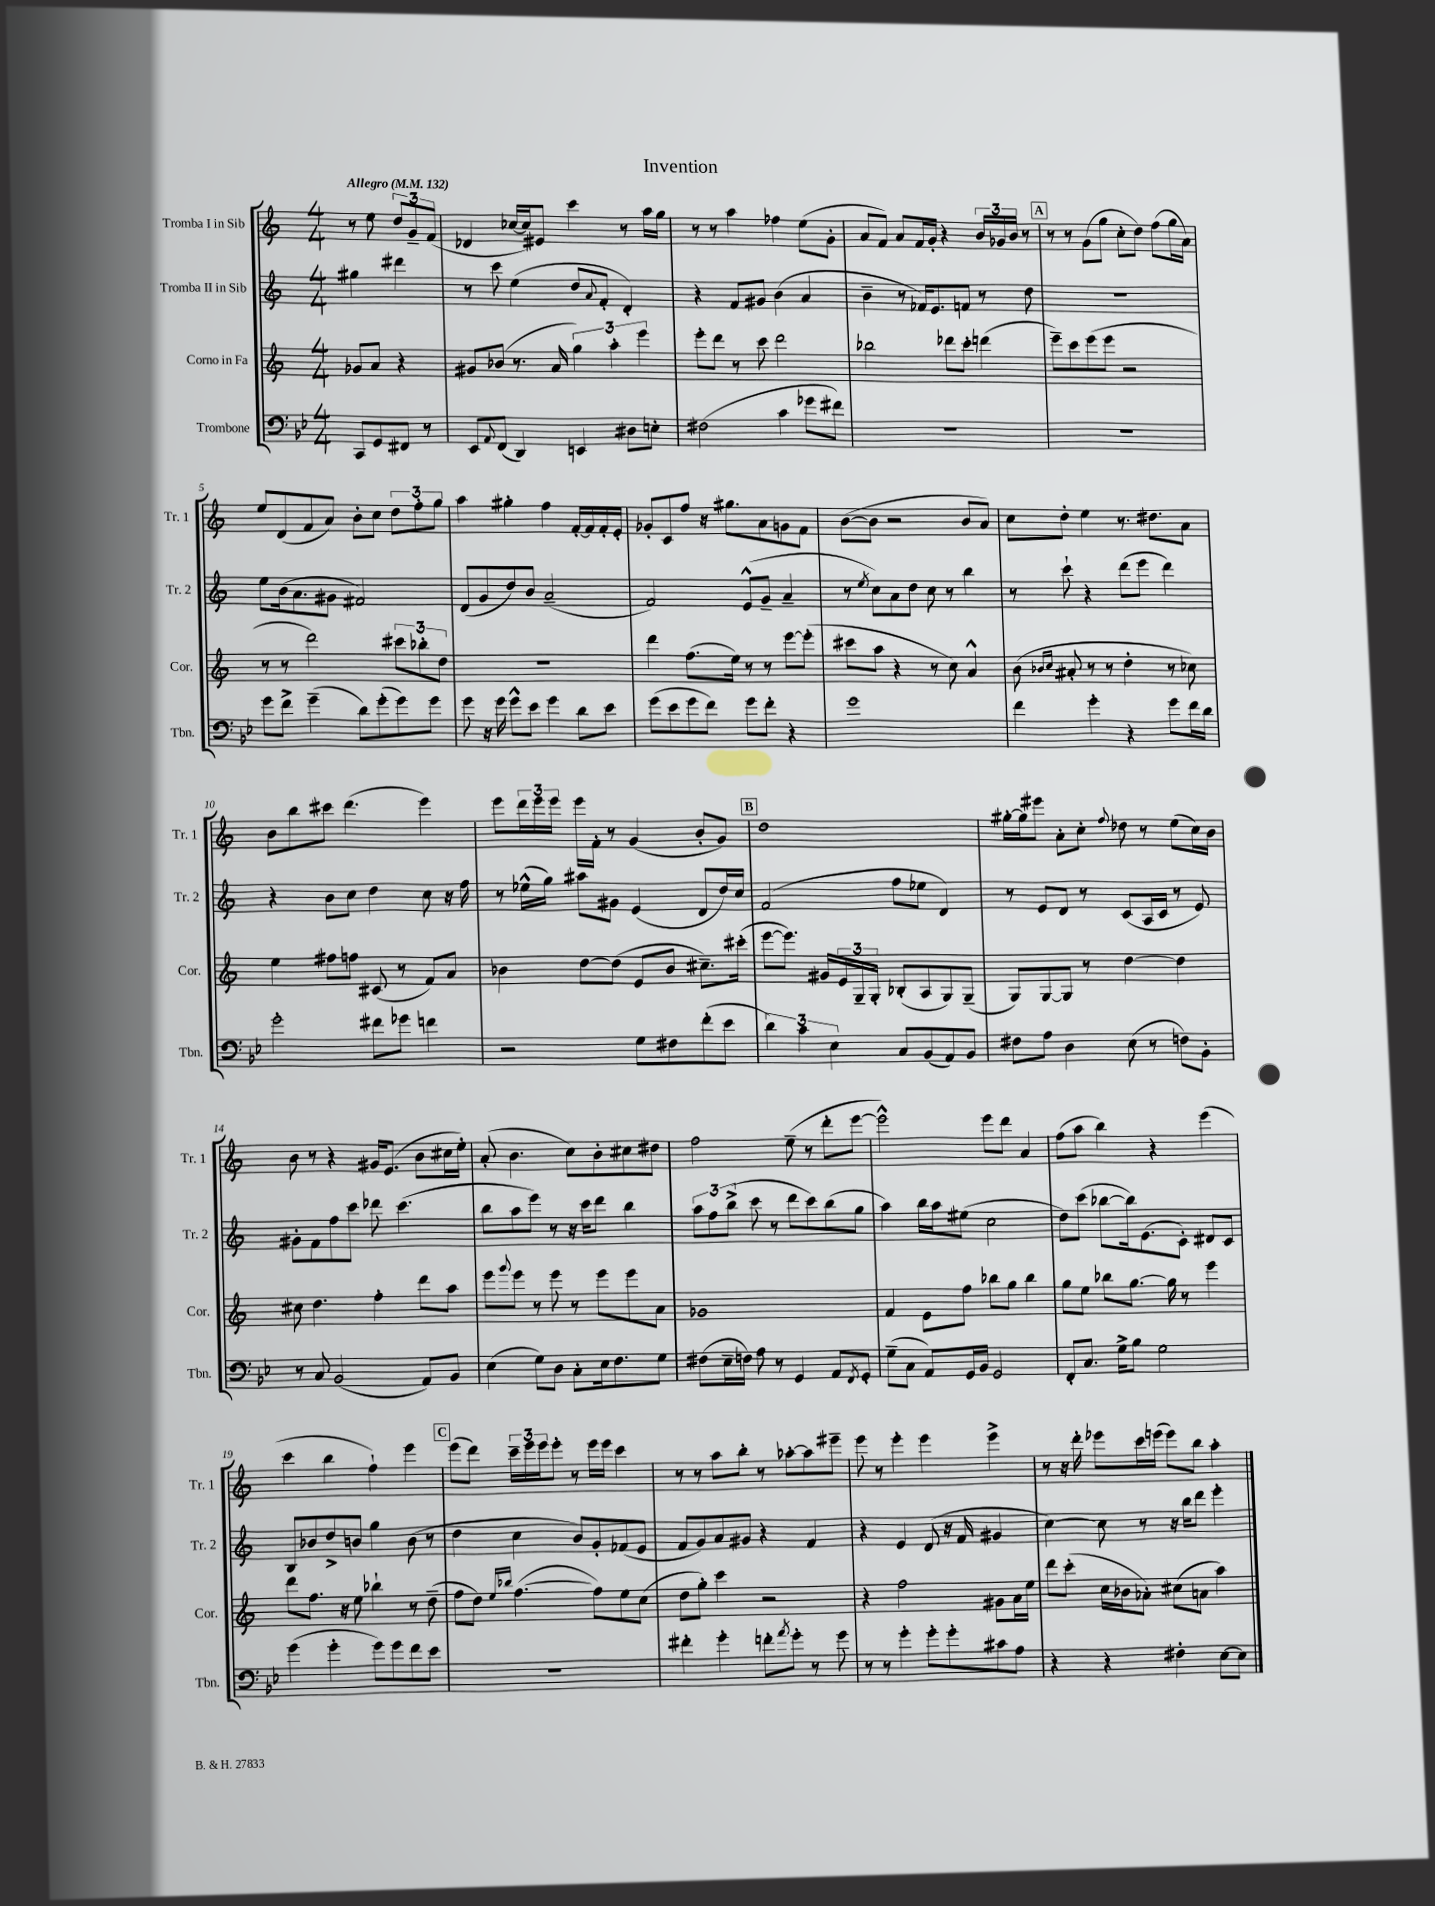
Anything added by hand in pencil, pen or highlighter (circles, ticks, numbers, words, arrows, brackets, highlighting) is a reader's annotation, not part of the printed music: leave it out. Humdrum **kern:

**kern	**kern	**kern	**kern
*staff4	*staff3	*staff2	*staff1
*clefF4	*clefG2	*clefG2	*clefG2
*k[b-e-]	*k[]	*k[]	*k[]
*M4/4	*M4/4	*M4/4	*M4/4
*MM132	*MM132	*MM132	*MM132
8CC/L	8g-/L	4gg#\	8r
8GG/	8a/J	.	8ee\
8FF#/J	4r	4ddd#\	12dd/L
.	.	.	12g~/
8r	.	.	.
.	.	.	(12f/J
=	=	=	=
8EE-/L	8g#/L	8r	4d-/
8qqAA/	.	.	.
(8FF/J	(8b-/J	8ccc\	.
4DD/)	8.r	(4ee\	[16cc-/LL
.	.	.	16cc-/]J)
.	.	.	8e#/J
.	16a/	.	.
4EE/	6gg\)	8dd/L	4ccc\
.	.	8qqa/	.
.	.	8f'/J	.
.	6aa'\	.	.
8D#\L	.	4d'/)	8r
.	6eee\	.	.
8E'\J	.	.	16aa\LL
.	.	.	16gg\JJ
=	=	=	=
(2F#\	8eee'\L	4r	8r
.	8ddd\J	.	8r
.	8r	8f/L	4aa\
.	8ccc\	8g#/J	.
4c\	2ddd\	(4b\	4ff-\
8g-\L	.	4a/	(8ee\L
8f#\J)	.	.	8g'\J
=	=	=	=
1r	2bb-\	4b~\	8a/L
.	.	.	8f/J)
.	.	8r	8a/L
.	.	16f-/LK)	16f/L
.	.	8.e/	16g'/JJ
.	8ddd-\L	.	4r
.	8ccc'\J	8f/J	.
.	(4ddd\	8r	24b/LL
.	.	.	24g-/
.	.	.	24b/JJ
.	.	8dd\	8r
=	=	=	=
1r	8eee~\L)	1r	8r
.	8ccc\	.	8r
.	(8eee\	.	(8g\L
.	8eee\J	.	8gg\J
.	2r	.	8cc'\L
.	.	.	8dd\J)
.	.	.	(8ff\L
.	.	.	16gg\L
.	.	.	16a\JJ)
=	=	=	=
8g\L	8r	8ee\L	8ee/L
8f^\J	8r	(16b\k	(8d/
.	.	8.a\	.
(4g~\	2ddd\)	.	8f/
.	.	8g#\J	8a/J)
8d\L)	.	2f#/)	8b'\L
(8g'\	.	.	8cc\J
8g\)	12ccc#\L	.	12dd\L
.	12bb-'\	.	12ff'\
8g\J	.	.	.
.	12dd\J	.	12gg\J
=	=	=	=
8g\	1r	(8d/L	4aa\
16r	.	8g/	.
16g\	.	.	.
8g^^\L	.	8dd/)	4gg#'\
8e-\J	.	8b/J	.
4g\	.	(2a~/	4ff\
8d\L	.	.	[16f'/LL
.	.	.	16f/]
8e-\J	.	.	16f'/
.	.	.	16e'/JJ
=	=	=	=
(8g\L	4ddd\	2f/)	8g-'/L
8e-\	.	.	8c/
8g\	(8.ff\L	.	8ff/J
8f\J)	.	.	16r
.	16ee\Jk)	.	8.gg#\L
8g\L	8r	(8e^^/L	.
8f'\J	8r	8g~/J	8a\
4r	[8eee\L	4a~/	8g\
.	(8eee'\]J	.	8f\J
=	=	=	=
1g	8ccc#\L	8r	([8b\L
.	.	8qee/	.
.	8aa\J	8cc\L)	8b\]J
.	4r	8a\	2r
.	.	8dd\J	.
.	8r	8cc\	.
.	8cc\)	8r	.
.	4a^^/	4bb\	8b/L
.	.	.	8a/J)
=	=	=	=
4f\	(8b\	8r	8cc\L
.	16qqb-/LL	.	.
.	16qqcc/JJ	.	.
.	8a#'/	8ccc`\	8dd'\J
4g'\	8r	4r	4ee\
.	8r	.	.
4r	4dd'\	(8ddd\L	8.r
.	.	8eee\J	.
.	.	.	8.dd#\L
8g\L	8r	4ddd\)	.
16f\L	8cc-\)	.	8a\J
16d\JJ	.	.	.
=	=	=	=
2g'\	4ee\	4r	8b\L
.	.	.	8bb\
.	8ff#\L	8b\L	8ccc#\J
.	8ff\J	8cc\J	(4.ddd\
8f#\L	(8c#/	4dd\	.
8g-\J	8r	.	.
4f\	8f/L)	8cc\	4eee\)
.	8a/J	16r	.
.	.	16ff\	.
=	=	=	=
2r	4b-\	8r	8eee\L
.	.	(16ee-^^\LL	24ddd\L
.	.	.	24eee\
.	.	16gg\JJ)	.
.	.	.	24eee\JJ
.	[8dd\L	8aa#\L	16eee\LL
.	.	.	16f'\JJ
.	(8dd\]J	8g#\J	8r
8G\L	8e/L	(4e/	(4g/
8F#\	8b-/J	.	.
(8f'\	8.cc#~\L)	8d/L	8b'/L
8e-\J	.	16dd/L)	8g/J)
.	(16ccc#'\Jk	16cc/JJ	.
=	=	=	=
6d\)	[8eee\L	(2f/	1dd
.	8.eee\]J)	.	.
6c\	.	.	.
.	16g#/LL	.	.
6E-\	.	.	.
.	24e/	.	.
.	24G~/	.	.
.	24G'/JJ	.	.
8C/L	(8B-'/L	8ff\L	.
(8BB-/	8A/	8ee-\J	.
8AA/)	8G/)	4d/)	.
8BB-/J	(8G~/J	.	.
=	=	=	=
8F#\L	8G/L)	8r	[16gg#'\LL
.	.	.	16gg#\]J
8A\J	[8G/	8e/L	8eee#\J
4D\	8G/]J	8d/J	8a'\L
.	8r	8r	8cc'\J
.	.	.	8qqff/
(8E-\	[4dd\	(8c/L	8dd-\
8r	.	16A/L	8r
.	.	16c/JJ	.
8F\L)	4dd\]	8r	(8ee\L
8BB-'\J	.	8e/)	16cc\L)
.	.	.	16b\JJ
=	=	=	=
8r	8cc#\	8g#'\L	8b\
8C/	4.dd\	8f\	8r
(2BB-/	.	8ff\	4r
.	.	8ccc\J	.
.	4ff'\	8ddd-\	16g#/LK
.	.	.	(8.e/J
.	.	(4.ccc\	.
8AA/L)	8ddd\L	.	8b\L
8BB-/J	8aa\J	.	16cc#\L
.	.	.	16ee'\JJ)
=	=	=	=
(4E-\	8eee\L	8bb\L	(8a'/
.	8qqggg/	.	.
.	8eee\J	8aa\	4.b\
8G\L)	8r	8eee\J)	.
8D\J	8eee\	8r	.
8C'\L	8r	16r	8cc\L)
.	.	16ccc\LK	.
16E-\k	8eee\L	8ddd\J	8b'\
8.F\	.	.	.
.	8eee\	4bb\	8cc#\
8G\J	8a\J	.	8dd#\J
=	=	=	=
(8F#\L	1g-	12aa\L	2ff\
.	.	12ff\	.
16E-~\L	.	.	.
.	.	(12bb^\J	.
16F\JJ)	.	.	.
8A\	.	8ccc\	.
8r	.	8r	.
4GG/	.	8ddd\L	(8ee~\
.	.	8ccc\)	8r
8AA/L	.	(8bb\	8ddd'\L
8qFF/	.	.	.
8GG'/J	.	8gg\J	[8eee\J
=	=	=	=
(8G~\L	4f/	4aa\)	2eee^^\])
8C\J	.	.	.
8AA/L)	8e\L	16bb\LL	.
.	.	16aa\J	.
16GG/L	8ff\J	(8ee#\J	.
16BB-/JJ	.	.	.
2GG/	8bb-\L	2cc\	8eee\L
.	8gg\J	.	8ddd\J
.	4bb-\	.	4a/
=	=	=	=
8FF'/L	8gg\L	8dd\L)	(8ff\L
8.C/J	8ee\J	(8ccc\J	8aa\J
.	8bb-\L	[8bb-\L	4bb\)
16G^\LK	.	.	.
8B-\J	[8.gg\J	16bb-\]k)	.
.	.	(8.e\	.
2G\	.	.	4r
.	16gg\]	.	.
.	8r	8c'\J)	.
.	4eee\	8d#/L	(4eee\
.	.	8c/J	.
=	=	=	=
(4g\	8ddd\L	8B/L	4ccc\
.	8.ff\J	8b-/	.
4g'\	.	8dd^/	4bb\
.	16r	.	.
.	8ee\	8b/J	.
8g\L)	4bb-`\	4gg\	4ff`\)
8g\	.	.	.
8f\	8r	(8b\	4eee\
8e-\J	(8dd~\	8r	.
=	=	=	=
1r	8ff\L	4dd\	(8eee\L
.	8dd\J)	.	8ddd\J)
.	16qqee/LL	.	.
.	16qqbb-/JJ	.	.
.	([4.ff\	4cc\	24ccc~\LL
.	.	.	24eee\
.	.	.	24eee\J
.	.	.	8eee'\J
.	.	8b/L)	8r
.	8ff\]L)	8g'/	16eee\LL
.	.	.	16eee\JJ
.	8ee\	(8f-/	4ccc\
.	(8cc\J	8e/J	.
=	=	=	=
4f#'\	8dd\L	8f/L	8r
.	8gg'\J)	8g/)	8r
4g'\	4ccc\	8a/	8aa\L
.	.	8g#/J	8bb'\J
8f'\L	2r	4r	8r
8qa/	.	.	.
8g'\J	.	.	[8aa-'\L
8r	.	4f/	8aa-\]
8g\	.	.	8eee#~\J
=	=	=	=
8r	4r	4r	8eee\
8r	.	.	8r
4g'\	2ff\	4e/	4eee'\
8g'\L	.	(8d/	4eee\
8g'\	.	16r	.
.	.	16f/	.
8c#\	8g#\L	4g#/	4eee^\
8A\J	16a\L	.	.
.	16ee\JJ	.	.
=	=	=	=
4r	8ddd\L	[4cc\)	8r
.	(8ccc'\J	.	16r
.	.	.	16ddd'\
4r	16cc\LL	8cc\]	8eee-\L
.	16b-\J	.	.
.	8a-'\J)	8r	16ccc\L
.	.	.	(16eee\JJ
4F#'\	(8cc#\L	16r	8eee\L)
.	.	16bb\LK	.
.	8a\J	8ddd\J	8bb\J
[8E-\L	4aa\)	4eee'\	4aa'\
8E-\]J	.	.	.
==	==	==	==
*-	*-	*-	*-
